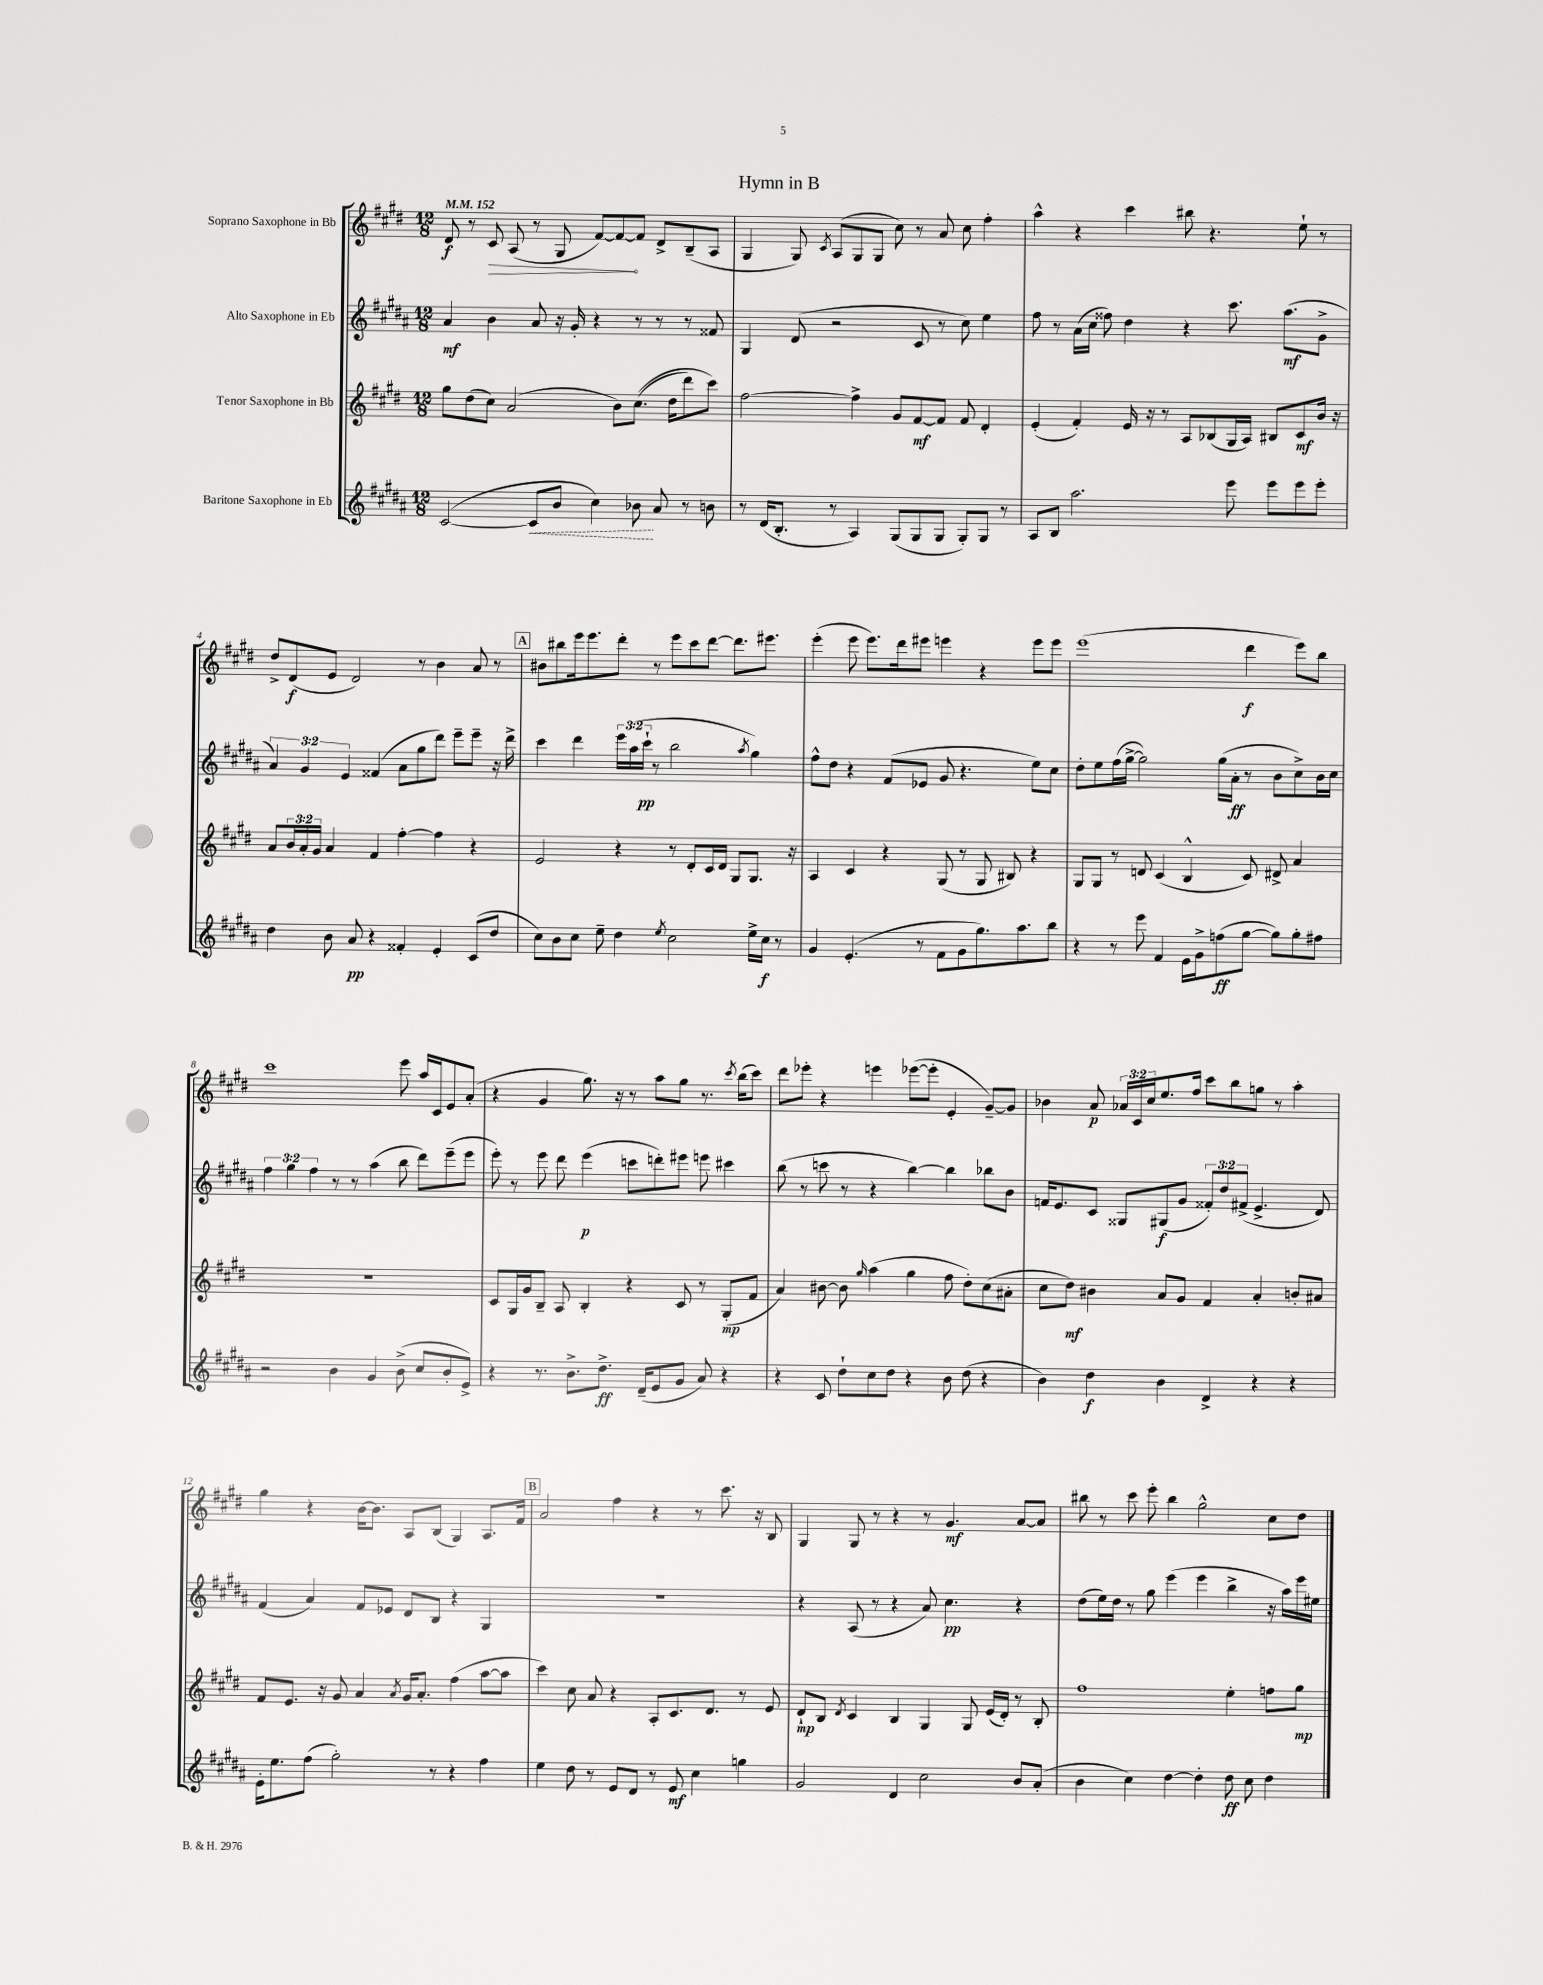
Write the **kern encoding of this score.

**kern	**kern	**kern	**kern
*staff4	*staff3	*staff2	*staff1
*clefG2	*clefG2	*clefG2	*clefG2
*k[f#c#g#d#a#]	*k[f#c#g#d#]	*k[f#c#g#d#a#]	*k[f#c#g#d#]
*M12/8	*M12/8	*M12/8	*M12/8
*MM152	*MM152	*MM152	*MM152
([2c#	8gg#	4a#	8d#
.	(8dd#	.	8r
.	8cc#)	4b	8c#
.	(2a	.	(8A
8c#]	.	8a#	8r
8b	.	16r	8G#
.	.	16g#'	.
4cc#)	.	4r	[8f#)
.	8b)	.	8f#_
8b-	&((8.cc#	8r	8f#]
8a#	.	8r	8d#^
.	16dd#	.	.
8r	8ddd#)	8r	(8B~
8b	8ccc#&)	8f##	8A
=	=	=	=
8r	[2ff#	4G#	4G#
(16d#	.	.	.
8.B'	.	.	.
.	.	(8d#	8G#)
.	.	.	8qc#
8r	.	2r	(8A
4A#)	4ff#^]	.	8G#
.	.	.	8G#
(8G#	8g#	.	8cc#)
8G#	[8f#	8c#	8r
8G#	8f#]	8r	8a
8G#')	8f#	8cc#)	8cc#
8G#	4d#'	4ee	4ff#'
8r	.	.	.
=	=	=	=
8A#	(4e'	8ff#	4aa^^
8B	.	8r	.
2.aa#	4f#')	(16a#	4r
.	.	16cc#	.
.	.	8ff##)	.
.	16e	4dd#	4ccc#
.	16r	.	.
.	8r	.	.
.	8A	4r	8bb#
.	(8B-	.	4.r
8eee	16G#	8.ccc#	.
.	16A)	.	.
8eee	8B#	.	.
.	.	(8.aa#	.
8eee	8c#	.	8ee`
8eee'	16b	8g#^	8r
.	16r	.	.
=	=	=	=
4dd#	8a	6a#)	8dd#^
.	24b	.	(8d#
.	24a'	6g#	.
.	24g#	.	.
8b	4a	.	8e
.	.	6e	.
8a#	.	.	2d#)
4r	4f#	(4f##	.
4f##'	[4ff#'	8a#	.
.	.	8gg#	8r
4e'	4ff#]	8ddd#)	4b
.	.	8eee~	.
(8c#	4r	8eee~	8a
8dd#	.	16r	8r
.	.	16ddd#^	.
=	=	=	=
8cc#)	2e	4ccc#	8b#
8b	.	.	8bb#
8cc#	.	4ddd#	16eee
.	.	.	8.eee
8ee~	.	.	.
4dd#	4r	24eee	8ddd#'
.	.	(24aa#	.
.	.	24ccc#`	.
.	.	8r	8r
8qee	.	.	.
2cc#	8r	2bb	8eee
.	8d#'	.	8ccc#
.	16c#	.	[8ddd#
.	16d#	.	.
.	8G#	.	8.ddd#]
.	.	8qaa#	.
16ee^	8.G#	4gg#)	.
16cc#	.	.	8.eee#
8r	.	.	.
.	16r	.	.
=	=	=	=
4g#	4A	8ff#^^	(4eee'
.	.	8dd#	.
(4.e'	4c#	4r	8eee
.	.	.	8.eee)
.	4r	(8f#	.
.	.	.	16ddd#
8r	.	8e-	8eee#
8f#	(8G#	8g#	4eee
8g#	8r	4.r	.
8.gg#)	8G#	.	4r
.	8B#)	.	.
8.aa#	.	.	.
.	4r	8ee)	8eee
8bb	.	8cc#	8eee
=	=	=	=
4r	8G#	8dd#'	(1eee
.	8G#	8ee	.
8r	8r	(16ff#	.
.	.	[16gg#^	.
8eee	8d	2gg#])	.
4f#	(4c#	.	.
16e	4B^^	.	.
16g#^	.	.	.
(8ff	.	(16gg#	.
.	.	16a#'	.
[8gg#	8c#)	8r	4ddd#
8gg#])	8d#^	8b	.
8gg#'	4a	8cc#^)	8eee)
8ff#	.	16b	8bb
.	.	16cc#	.
=	=	=	=
2r	1.r	6ff#	1ccc#
.	.	6gg#	.
.	.	6ff#	.
4b	.	8r	.
.	.	8r	.
4g#	.	(4aa#	.
(8b^	.	8bb	8eee
8cc#	.	8ddd#)	16aa
.	.	.	16c#
8b'	.	(8eee~	8e
8e^)	.	8eee	(8a'
=	=	=	=
4r	8c#	8eee')	4r
.	16G#	8r	.
.	16g#	.	.
8.r	8B~	8eee	4g#
.	8A	8ddd#	.
8.b^	.	.	.
.	4B'	(4eee	8.gg#)
8.dd#^	.	.	.
.	.	.	16r
.	4r	8ccc	8r
(16d#~	.	.	.
8e	.	8ddd')	8aa
8g#	8c#	8eee#	8gg#
8a#)	8r	8eee	8.r
4r	(8G#'	4ccc#	.
.	.	.	8qccc#
.	.	.	(16bb
.	8f#	.	8ccc#)
=	=	=	=
4r	4a)	(8bb	8ddd#
.	.	8r	8eee-'
8c#	[8b#	8ccc	4r
8dd#`	8b#]	8r	.
.	16qqgg#	.	.
8cc#	(4aa	4r	4eee
8dd#	.	.	.
4r	4gg#	[4bb)	([8eee-
.	.	.	8eee-']
8b	8ff#	4bb]	4e'
(8dd#	8dd#')	.	.
4r	(8cc#	8bb-	[8g#~)
.	8a#'	8b	8g#]
=	=	=	=
4b)	8cc#	16f	4b-
.	.	8.e	.
.	8dd#)	.	.
4dd#	4b#	8c#	8a
.	.	8G##	24a-
.	.	.	24c#
.	.	.	24cc#
4b	8a	(8G#	8.ee
.	8g#	8g#	.
.	.	.	16ff#
4d#^	4f#	12f##')	8ccc#
.	.	12dd#	.
.	.	.	8bb
.	.	(12f#^	.
4r	4a'	4.e^	8gg
.	.	.	8r
4r	8b'	.	4aa'
.	8a#	8d#)	.
=	=	=	=
16e'	8f#	(4f#	4gg#
8.ee	.	.	.
.	8.e	.	.
(8ff#	.	4a#)	4r
.	16r	.	.
2gg#')	8g#	.	.
.	4a	8f#	[16b
.	.	.	8.b]
.	.	8e-	.
.	8qa	.	.
.	16g#	8d#	8A
.	8.a'	.	.
8r	.	8B	(8B
4r	(4ff#	4r	4G#)
4ff#	[8aa	4G#	8.A
.	8aa]	.	.
.	.	.	16f#
=	=	=	=
4ee	4ccc#)	1.r	2a
8dd#	8cc#	.	.
8r	8a	.	.
8e	4r	.	4ff#
8d#	.	.	.
8r	8A'	.	4r
8e	8.c#	.	.
4cc#	.	.	8r
.	8.d#	.	.
.	.	.	8.ccc#
4gg	8r	.	.
.	.	.	16r
.	8e	.	8B
=	=	=	=
2g#	8d#`	4r	4G#
.	8B	.	.
.	8qd#	.	.
.	4c#	(8A#	8G#
.	.	8r	8r
4d#	4B	4r	4r
2cc#	4G#	8a#)	8r
.	.	4.cc#	4.g#
.	8G#	.	.
.	(16e	.	.
.	16d#')	.	.
8b	8r	4r	[8a
(8a#'	8B'	.	8a]
=	=	=	=
4b	1ff#	(8dd#	8bb#
.	.	16ee)	8r
.	.	16dd#	.
4cc#)	.	8r	8ccc#
.	.	8gg#	8eee'
[4dd#	.	(4eee	4bb#
4dd#']	.	4eee	2gg#^^
8dd#	4ee'	4bb^	.
8cc#	.	.	.
4dd#	8ff	16r	8cc#
.	.	16aa#)	.
.	8gg#	16eee	8dd#
.	.	16ee#	.
==	==	==	==
*-	*-	*-	*-
